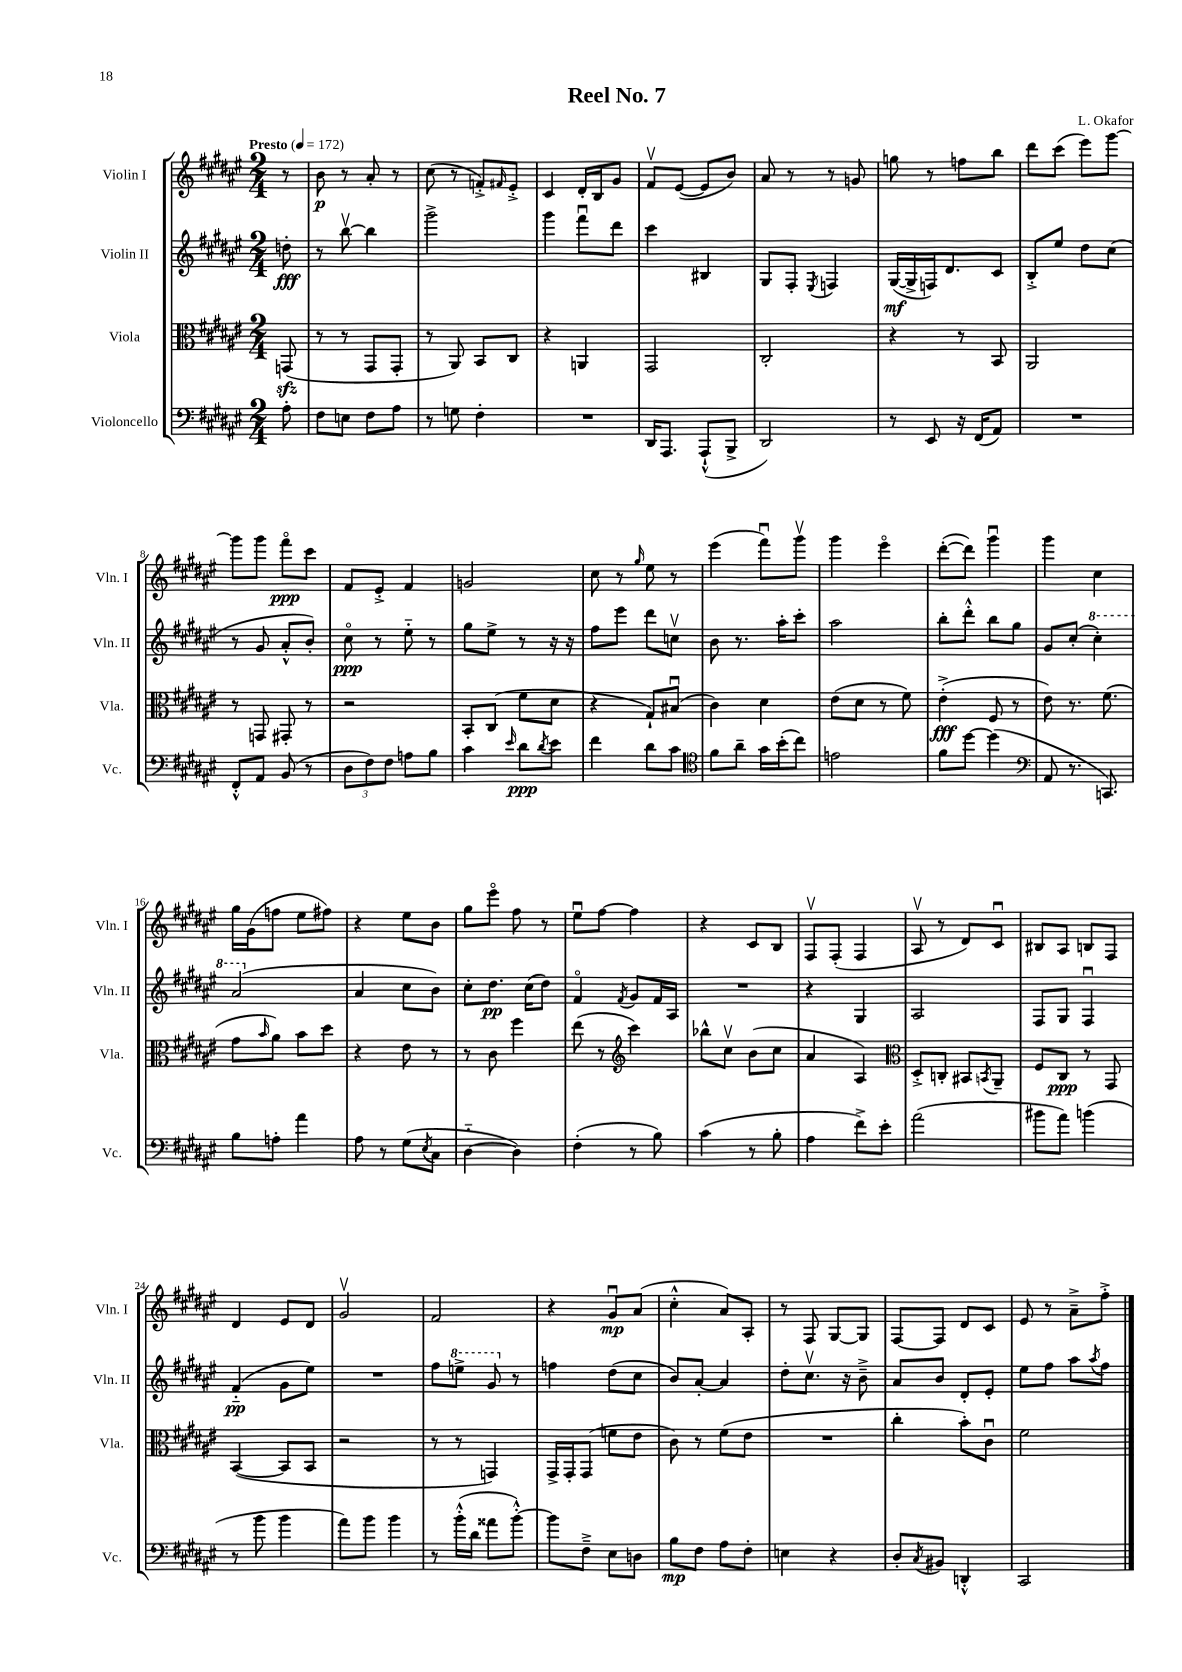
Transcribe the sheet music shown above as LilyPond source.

\header { title = "Reel No. 7" composer = "L. Okafor" }
<<
\new StaffGroup <<
\new Staff = "s0" \with { instrumentName = "Violin I" shortInstrumentName = "Vln. I" } {
    \clef treble \key fis \major \numericTimeSignature \time 2/4 \partial 8 \tempo "Presto" 4 = 172
    r8 |
    b'8\p r8 ais'8-. r8 |
    cis''8( r8 f'8-.->) \grace { fis'16 } eis'8-.-> |
    cis'4 dis'16-. b16 gis'8 |
    fis'8\upbow eis'8~( eis'8 b'8) |
    ais'8 r8 r8 g'8 |
    g''8 r8 f''8 b''8 |
    dis'''8 cis'''8( eis'''8) gis'''8~ |
    gis'''8 gis'''8 fis'''8\flageolet\ppp cis'''8 |
    fis'8 eis'8-.-> fis'4 |
    g'2 |
    cis''8 r8 \grace { gis''16 } eis''8 r8 |
    eis'''4( fis'''8\downbow) gis'''8\upbow |
    gis'''4 eis'''4\flageolet |
    dis'''8~-.( dis'''8) gis'''4\downbow |
    gis'''4 cis''4 |
    gis''16 gis'16( f''8 eis''8 fis''8) |
    r4 eis''8 b'8 |
    gis''8 eis'''8\flageolet fis''8 r8 |
    eis''8\downbow fis''8~ fis''4 |
    r4 cis'8 b8 |
    fis8\upbow fis8-.( fis4 |
    ais8\upbow r8 dis'8) cis'8\downbow |
    bis8 ais8 b8 fis8 |
    dis'4 eis'8 dis'8 |
    gis'2\upbow |
    fis'2 |
    r4 gis'8\downbow\mp ais'8( |
    cis''4-.-^ ais'8) ais8-. |
    r8 fis8 gis8~ gis8 |
    fis8~ fis8 dis'8 cis'8 |
    eis'8 r8 ais'8---> fis''8-.-> \bar "|." |
}
\new Staff = "s1" \with { instrumentName = "Violin II" shortInstrumentName = "Vln. II" } {
    \clef treble \key fis \major \numericTimeSignature \time 2/4 \partial 8
    d''8-.\fff |
    r8 b''8~\upbow b''4 |
    gis'''2-> |
    gis'''4 fis'''8\downbow dis'''8 |
    cis'''4 bis4 |
    gis8 fis8-. \acciaccatura { eis8 } f4 |
    gis16~\mf( gis16-> f16) dis'8. cis'8 |
    b8-.-> eis''8 dis''8 cis''8( |
    r8 gis'8 ais'8-.-^ b'8-.) |
    cis''8\flageolet\ppp r8 eis''8-_ r8 |
    gis''8 eis''8-> r8 r16 r16 |
    fis''8 eis'''8 dis'''8 c''8\upbow |
    b'8 r8. ais''16-. cis'''8-. |
    ais''2 |
    b''8-. dis'''8-.-^ b''8 gis''8 |
    gis'8 cis''8-.( \ottava #1 cis'''4-.) |
    ais''2( \ottava #0 |
    ais'4 cis''8 b'8) |
    cis''8-. dis''8.\pp cis''16( dis''8) |
    fis'4\flageolet \acciaccatura { fis'8 } gis'8 fis'16 ais16 |
    R2 |
    r4 gis4 |
    ais2 |
    fis8 gis8 fis4\downbow |
    fis'4-_\pp( gis'8 eis''8) |
    R2 |
    fis''8 \ottava #1 e'''8-> gis''8 \ottava #0 r8 |
    f''4 dis''8( cis''8 |
    b'8) ais'8~-. ais'4 |
    dis''8-. cis''8.\upbow r16 b'8---> |
    ais'8 b'8 dis'8-. eis'8-. |
    eis''8 fis''8 ais''8 \acciaccatura { ais''8 } fis''8 \bar "|." |
}
\new Staff = "s2" \with { instrumentName = "Viola" shortInstrumentName = "Vla." } {
    \clef alto \key fis \major \numericTimeSignature \time 2/4 \partial 8
    g,8\sfz( |
    r8 r8 gis,8 gis,8-. |
    r8 ais,8) b,8 cis8 |
    r4 a,4 |
    gis,2 |
    cis2-. |
    r4 r8 b,8 |
    ais,2 |
    r8 g,8 gis,8-. r8 |
    r2 |
    b,8-. cis8( fis'8 dis'8 |
    r4 gis8-!) bis8\downbow( |
    cis'4) dis'4 |
    eis'8( dis'8 r8 fis'8) |
    eis'4-.->\fff( fis8 r8 |
    eis'8) r8. fis'8.( |
    gis'8 \grace { b'16 } ais'8) b'8 dis''8 |
    r4 eis'8 r8 |
    r8 cis'8 fis''4 |
    eis''8( r8 \clef treble cis'''4) |
    bes''8-^ cis''8\upbow b'8( cis''8 |
    ais'4 ais4) |
    \clef alto dis8-.-> c8-. bis,8 \acciaccatura { b,8 } ais,8-- |
    fis8 cis8\ppp r8 gis,8 |
    b,4~( b,8 b,8 |
    r2 |
    r8 r8 g,4) |
    gis,16-> gis,16-. gis,8( f'8 eis'8 |
    cis'8) r8 fis'8( eis'8 |
    R2 |
    cis''4-. b'8-.) cis'8\downbow |
    fis'2 \bar "|." |
}
\new Staff = "s3" \with { instrumentName = "Violoncello" shortInstrumentName = "Vc." } {
    \clef bass \key fis \major \numericTimeSignature \time 2/4 \partial 8
    ais8-. |
    fis8 e8 fis8 ais8 |
    r8 g8 fis4-. |
    R2 |
    dis,16 ais,,8. ais,,8-!-^( b,,8-> |
    dis,2) |
    r8 eis,8 r16 fis,16( ais,8) |
    R2 |
    fis,8-.-^ ais,8 b,8( r8 |
    \tuplet 3/2 { dis8 fis8) fis8 } a8 b8 |
    cis'4 \grace { eis'16 } dis'8\ppp \acciaccatura { dis'8 } eis'8 |
    fis'4 dis'8 cis'8 |
    \clef tenor fis'8 ais'8-- gis'16 b'16-.( cis''8) |
    e'2 |
    fis'8 dis''8~ dis''4( |
    \clef bass ais,8 r8. c,8.) |
    b8 a8-. ais'4 |
    ais8 r8 gis8( \acciaccatura { eis8 } cis8 |
    dis4~-_ dis4) |
    fis4-.( r8 b8) |
    cis'4( r8 b8-. |
    ais4 fis'8->) eis'8-. |
    ais'2( |
    bis'8 ais'8) b'4( |
    r8 b'8 b'4 |
    ais'8) b'8 b'4 |
    r8 b'16-.-^( dis'16 aisis'8 b'8~-.-^) |
    b'8 fis8---> eis8 d8 |
    b8\mp fis8 ais8 fis8-. |
    e4 r4 |
    dis8-. \acciaccatura { cis8 } bis,8 d,4-.-^ |
    cis,2 \bar "|." |
}
>>
>>
